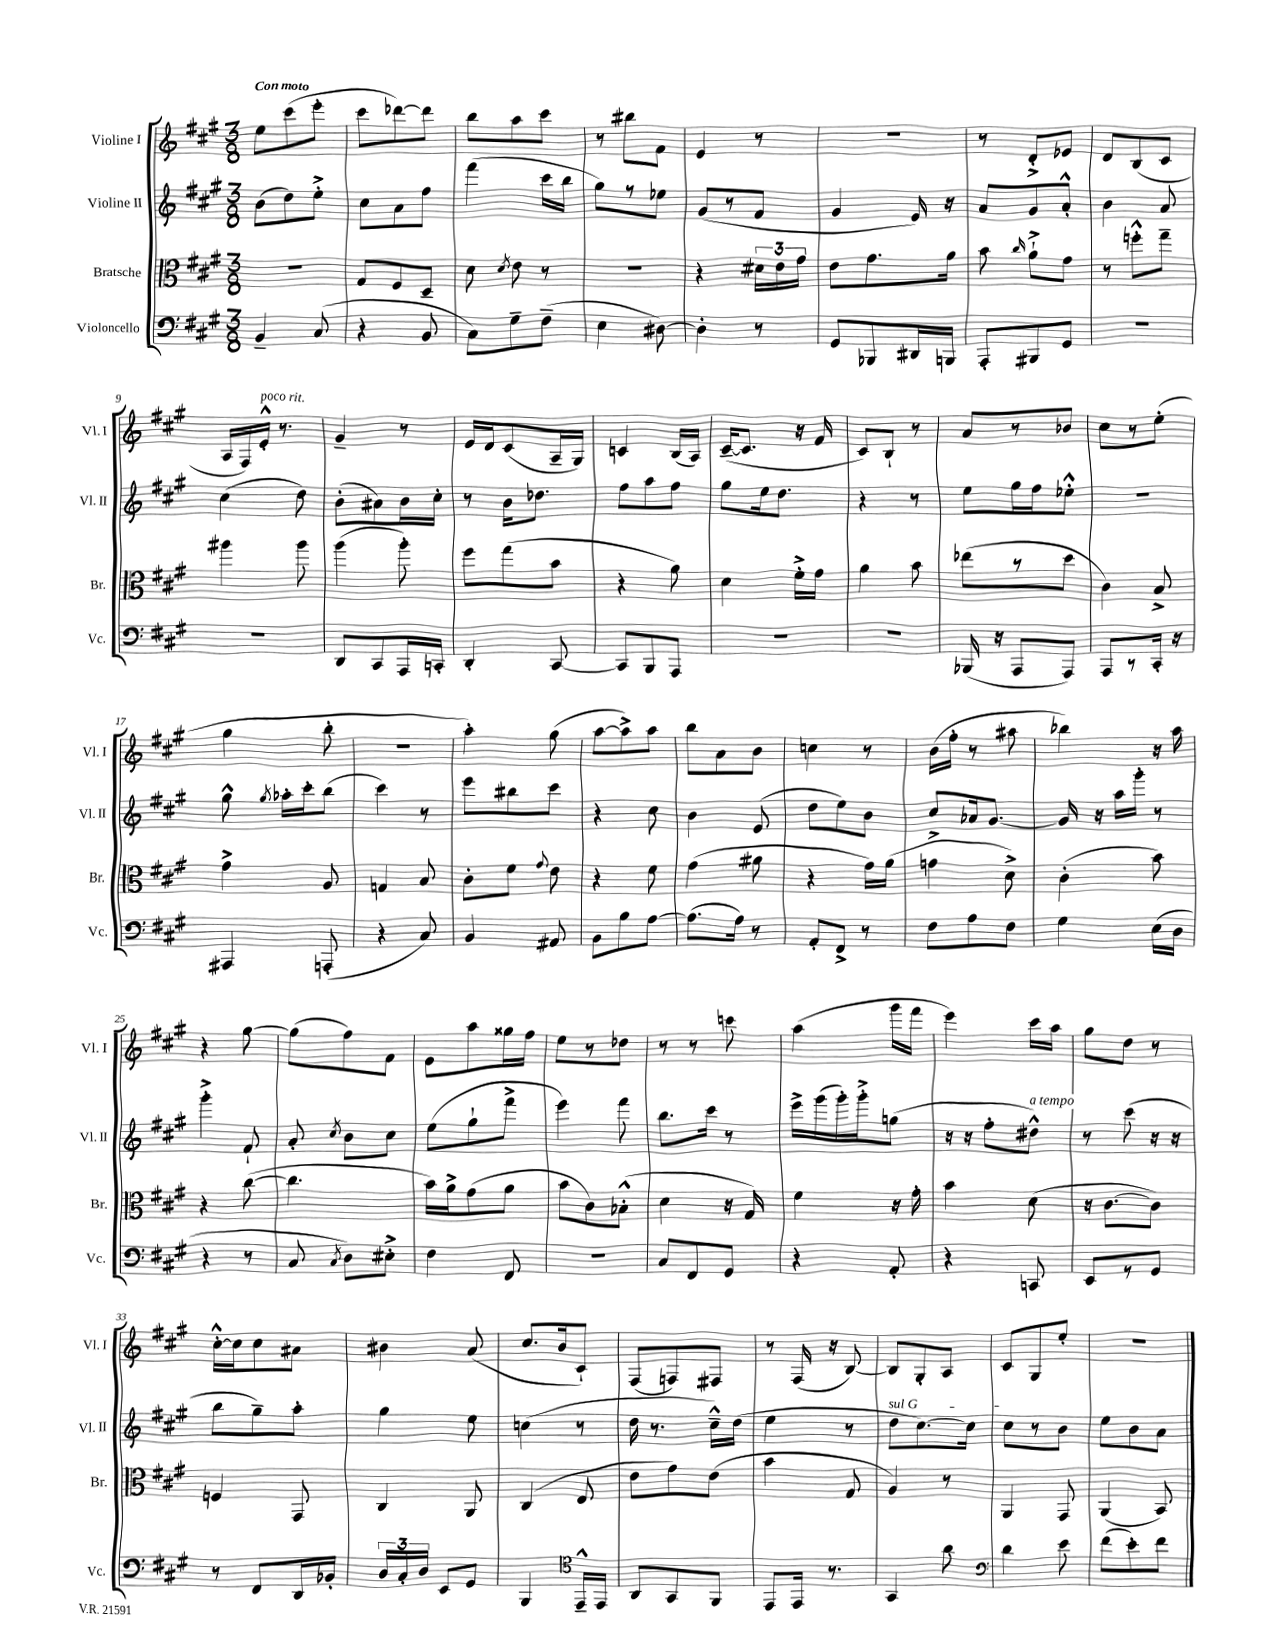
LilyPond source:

<<
\new StaffGroup <<
\new Staff = "s0" \with { instrumentName = "Violine I" shortInstrumentName = "Vl. I" } {
    \clef treble \key a \major \numericTimeSignature \time 3/8 \tempo "Con moto"
    \autoBeamOff e''8[ cis'''8( e'''8]-. |
    cis'''8[ des'''8~) des'''8] |
    b''8[ a''8 cis'''8] |
    r8 bis''8[ fis'8] |
    e'4 r8 |
    R4. |
    r8 d'8[-.-> ees'8] |
    d'8[ b8( cis'8] |
    a16[ fis16) e'16]-.-^^\markup { \italic "poco rit." } r8. |
    gis'4-- r8 |
    e'16[ d'16 cis'8( a16-- gis16]) |
    c'4 b16[( a16]) |
    cis'16[~--( cis'8.] r16 fis'16 |
    cis'8[) b8]-! r8 |
    a'8[ r8 bes'8] |
    cis''8[ r8 e''8]-.( |
    gis''4 b''8-. |
    R4. |
    a''4-.) gis''8( |
    a''8[~ a''8->) a''8] |
    b''8[ a'8 b'8] |
    c''4 r8 |
    b'16[( fis''16]-. r8 ais''8 |
    bes''4) r16 a''16 |
    r4 gis''8~ |
    gis''8[( fis''8) fis'8] |
    e'8[ a''8 gisis''16 fis''16] |
    e''8[ r8 des''8] |
    r8 r8 c'''8 |
    a''4( gis'''16[ fis'''16] |
    e'''4) cis'''16[ a''16] |
    gis''8[ d''8] r8 |
    cis''16[~-.-^ cis''16 cis''8 ais'8] |
    bis'4 a'8( |
    cis''8.[ b'16 cis'8]-!) |
    fis8[( f8) fis8] |
    r8 fis16( r16 b8~) |
    b8[ gis8-. a8] |
    cis'8[ gis8 e''8]-. |
    R4. \bar "|." |
}
\new Staff = "s1" \with { instrumentName = "Violine II" shortInstrumentName = "Vl. II" } {
    \clef treble \key a \major \numericTimeSignature \time 3/8
    \autoBeamOff b'8[( d''8) e''8]-.-> |
    cis''8[ a'8 fis''8] |
    fis'''4( cis'''16[ b''16] |
    gis''8[) r8 ees''8] |
    gis'8[( r8 fis'8] |
    gis'4 e'16) r16 |
    a'8[ gis'8 a'8]-.-^ |
    b'4 a'8 |
    cis''4( d''8) |
    b'8[-.( ais'8) b'16 cis''16]-. |
    r8 b'16[ des''8.] |
    fis''8[ a''8 fis''8] |
    gis''8[ e''16 d''8.] |
    r4 r8 |
    e''8[ gis''16 fis''16 ees''8]-.-^ |
    R4. |
    gis''8-^ \acciaccatura { gis''8 } aes''16[-. cis'''16-. b''8]( |
    cis'''4) r8 |
    e'''8[ bis''8 cis'''8] |
    r4 cis''8 |
    b'4 e'8( |
    d''8[ e''8) b'8] |
    cis''8[-> aes'16 gis'8.]~ |
    gis'16 r16 a''16[ gis'''16]-. r8 |
    gis'''4-.-> fis'8-! |
    a'8-. \acciaccatura { cis''8 } b'8[ cis''8] |
    e''8[( gis''8-! fis'''8]-> |
    e'''4) fis'''8 |
    b''8.[ cis'''16] r8 |
    e'''16[-> gis'''16( gis'''16-.) gis'''16-.-> g''8]( |
    r16 r16 fis''8[-. dis''8]-^^\markup { \italic "a tempo" }) |
    r8 cis'''8( r16 r16 |
    b''8[ gis''8--) a''8]-. |
    gis''4 e''8 |
    c''4( r8 |
    d''16 r8. cis''16[---^) d''16]( |
    e''4 r8 |
    \once \override TextSpanner.bound-details.left.text = \markup { \italic "sul G" } d''8[\startTextSpan cis''8.~) cis''16] |
    cis''8[\stopTextSpan r8 b'8] |
    e''8[ b'8 a'8] \bar "|." |
}
\new Staff = "s2" \with { instrumentName = "Bratsche" shortInstrumentName = "Br." } {
    \clef alto \key a \major \numericTimeSignature \time 3/8
    \autoBeamOff R4. |
    gis8[ fis8 d8]-- |
    d'8 \acciaccatura { d'8 } e'8 r8 |
    R4. |
    r4 \tuplet 3/2 { dis'16[ e'16 gis'16] } |
    e'8[ gis'8. a'16] |
    b'8 \grace { cis''16 } a'8[-!-> gis'8] |
    r8 f''8[-.-^ gis''8]-- |
    ais''4 ais''8 |
    a''4( a''8-.) |
    fis''8[ gis''8( b'8] |
    r4 a'8) |
    d'4 fis'16[-.-> gis'16] |
    a'4 b'8 |
    ees''8[( r8 d''8] |
    cis'4) b8-> |
    gis'4-> a8 |
    g4 b8 |
    cis'8[-. fis'8] \appoggiatura { gis'8 } e'8 |
    r4 fis'8 |
    gis'4( ais'8 |
    r4 gis'16[) a'16]( |
    g'4 d'8->) |
    cis'4-.( b'8) |
    r4 cis''8~( |
    cis''4. |
    b'16[) a'16-> gis'8( a'8] |
    b'8[ cis'8) bes8]-.-^( |
    d'4 r16 gis16) |
    fis'4 r16 gis'16-. |
    b'4 d'8( |
    r16 cis'8.[~ cis'8]) |
    f4 gis,8 |
    cis4 a,8 |
    cis4( e8 |
    e'8[ gis'8) e'8]( |
    b'4 gis8 |
    a4) r8 |
    a,4 gis,8 |
    a,4( b,8) \bar "|." |
}
\new Staff = "s3" \with { instrumentName = "Violoncello" shortInstrumentName = "Vc." } {
    \clef bass \key a \major \numericTimeSignature \time 3/8
    \autoBeamOff b,4-- cis8( |
    r4 b,8 |
    cis8[) gis8-- fis8]--( |
    e4 dis8~) |
    dis4-. r8 |
    gis,8[ bes,,8 dis,16 b,,16] |
    a,,8[-. bis,,8 gis,8] |
    R4. |
    R4. |
    d,8[ cis,8 a,,16 c,16]-. |
    d,4-. cis,8~ |
    cis,8[ b,,8 a,,8] |
    R4. |
    R4. |
    bes,,16( r16 a,,8[ a,,8]) |
    a,,8[ r8 cis,16]-. r16 |
    ais,,4 a,,8-.( |
    r4 cis8) |
    b,4 ais,8 |
    b,8[ b8 a8]~ |
    a8.[( a16]) r8 |
    a,8[-. fis,8]-> r8 |
    fis8[ a8 fis8] |
    gis4 e16[( d16] |
    r4 r8 |
    cis8 \acciaccatura { cis8 } d8[) eis8]-.-> |
    fis4 fis,8 |
    R4. |
    cis8[ fis,8 gis,8] |
    r4 a,8-. |
    r4 c,8 |
    e,8[ r8 gis,8] |
    r8 fis,8[ d,16 bes,16]-. |
    \tuplet 3/2 { d16[ cis16-. d16] } e,8[ gis,8] |
    b,,4 \clef tenor e,16[---^ e,16] |
    a,8[ gis,8 fis,8] |
    e,8[ e,16] r8. |
    gis,4 a'8 |
    \clef bass d'4 e'8 |
    fis'8[( e'8-.) fis'8] \bar "|." |
}
>>
>>
